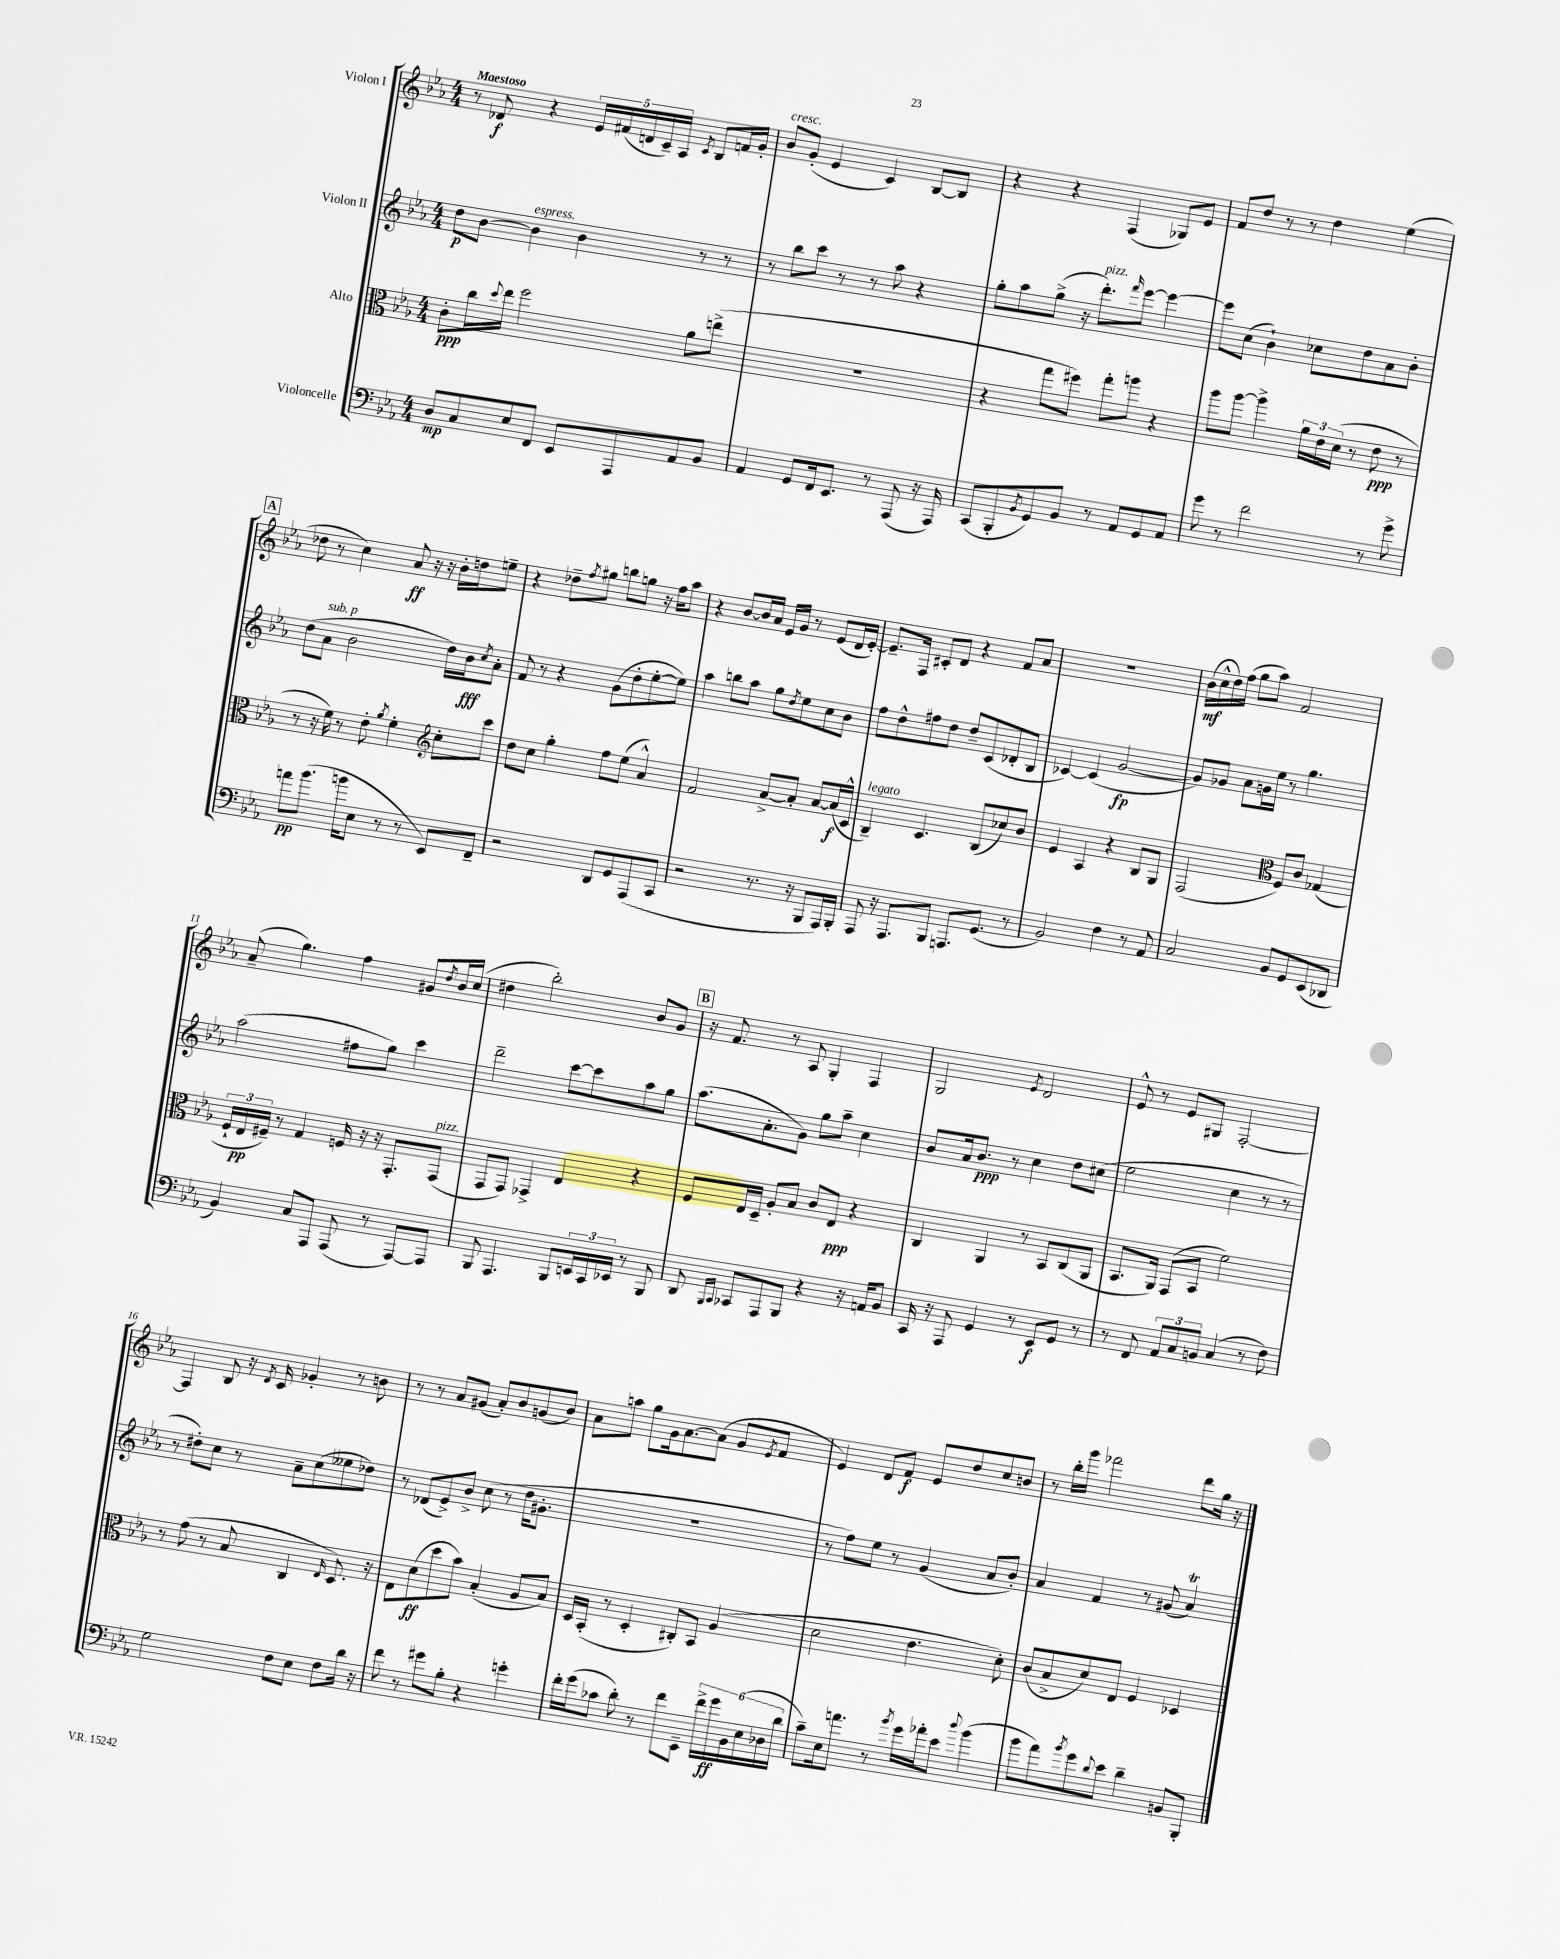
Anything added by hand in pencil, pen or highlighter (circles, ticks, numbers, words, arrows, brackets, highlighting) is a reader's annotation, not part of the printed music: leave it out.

**kern	**kern	**kern	**kern
*staff4	*staff3	*staff2	*staff1
*clefF4	*clefC3	*clefG2	*clefG2
*k[b-e-a-]	*k[b-e-a-]	*k[b-e-a-]	*k[b-e-a-]
*M4/4	*M4/4	*M4/4	*M4/4
8D/L	8c'\L	8dd\L	8r
8C/	16cc\L	[8b-\J	8d-/
.	8qqdd/	.	.
.	16ee-\JJ	.	.
8E-/	2ff\	4b-\]	4r
8FF/J	.	.	.
8EE-/L	.	4b-\	20e-/LL
.	.	.	(20f#/
.	.	.	20d/
8AAA-/	.	.	.
.	.	.	20c~/)
.	.	.	20A-/JJ
.	.	.	8qc/
8AA-/	8a-\L	8r	8B-/L
8BB-/J	(8ee^\J	8r	16f/L
.	.	.	16g'/JJ
=	=	=	=
4AA-/	1r	8r	8b-/L
.	.	8bb-\L	(8g'/J
8GG/L	.	8ccc\J	4e-/
16FF/k	.	8r	.
8.EE-/J	.	.	.
.	.	8r	4c/)
8r	.	8aa-\	.
(8AAA-/	.	4r	[8B-/L
16r	.	.	8B-/]J
16AAA-/)	.	.	.
=	=	=	=
(8CC/L	4r	8gg'\L	4r
8BBB-'/	.	8aa-\	.
8qBB-/	.	.	.
8GG/)	8gg\L	(8gg^\J	4r
8BB-/J	8ff#\J)	16r	.
.	.	8.ddd'\L)	.
8r	8gg'\L	.	(4F/
.	.	16qqfff/	.
8AA-/L	8aa\J	[8eee-\J	.
8GG/	4r	4eee-\_	8G-/L)
8AA-/J	.	.	8e-/J
=	=	=	=
8g\	8aa-\L	8eee-\]L	8f/L
8r	[8aa-\J	(8cc\J	8dd/J
2f\	4aa-^\]	4b-`\)	8r
.	.	.	8r
.	24a-\LL	8cc-\L	4dd\
.	24e-\	.	.
.	(24d\JJ	.	.
.	8r	8dd\	.
8r	8e-\	8a-\	(4ee-\
8g^\	8r	8b-'\J	.
=	=	=	=
8a\L	8r	(8dd\L	8dd-\
(8.b-\J	16r	8a-\J	8r
.	16f\)	.	.
.	8r	2b-\	4cc\)
16b\LK	.	.	.
8E-\J	8e-'\	.	.
.	8qa-/	.	.
8r	4f'\	.	8a-/
8r	.	.	16r
.	.	.	16r
*	*clefG2	*	*
8EE-/L)	8cc'\L	16dd\LL)	16b-'\LL
.	.	16b-\J	16dd\J
.	.	8qcc/	.
8FF~/J	8ccc\J	8a-'\J	8ee~\J
=	=	=	=
2r	8dd\L	8f/	4r
.	8cc\J	8r	.
.	4gg'\	4r	8dd-~\L
.	.	.	8qff/
.	.	.	8gg#\J
8DD/L	8ff\L	(8g\L	8bb\L
8GG/	(8ee-\J	8dd'\	8gg\J
(8AAA-/	4a-^^/)	[8ee-'\	16r
.	.	.	16ff\LK
8CC/J	.	8ee-\]J)	8aa-\J
=	=	=	=
2r	2f/	4aa-\	4r
.	.	8bb\L	[8b-/L
.	.	8aa-\J	16b-/]L
.	.	.	16a-/JJ
8.r	[8a-^/L	8gg\L	16e-/LL
.	.	.	16g/JJ
.	.	8qdd/	.
.	8a-'/]J	8ee-\	8r
16r	.	.	.
8BBB-/L	[8a-/L	8cc\	(8e-/L
16AAA-/L)	(16a-/]L	8b-\J	16d/L
16BBB-'/JJ	16c^^/JJ	.	[16e-'/JJ)
=	=	=	=
8AAA-/	4B-~/)	8ff\L	8.e-~/]L
16r	.	8dd^^\	.
8.AAA-/L	.	.	16F/Jk
.	4.c/	8ff#\	8c#'/L
8BBB-/J	.	8dd\J	8d/J
8.AAA/L	.	8dd~/L	4r
.	(8B-/L	(8c/	.
(8.GG/J	.	.	.
.	8cc-/)	8d-'/	8f/L
8r	8b-/J	8B-/J	8a-/J
=	=	=	=
2BB-/)	4e-/	[4c-/)	1r
.	4A-/	(4c-/]	.
4F\	4r	[2g/	.
8r	8B-/L	.	.
8AA-/	8G/J	.	.
=	=	=	=
2C/	(2F/	8g/]L)	(16b-\LL
.	.	.	16cc^^\
.	.	8g-/J	16dd\)
.	.	.	(16ff\JJ
.	.	8a-\L	8gg\L
.	.	16g\L	8aa-\J)
.	.	16ee-\JJ	.
*	*clefC3	*	*
8BB-/L	8F/L)	8r	2f/
8GG/	8c/J	4.gg\	.
(8EE-/	(4G-/	.	.
8DD-/J	.	.	.
=	=	=	=
4BB-/)	24F`/LL	(2aa-\	(8a-~/
.	24E-/	.	.
.	24F#~/JJ)	.	.
.	8r	.	4.gg\)
8C/L	4G/	.	.
8AAA-/J	.	.	.
(8AAA-/	16F/	8ff#\L	4ff\
.	16r	.	.
8r	16r	8gg\J)	.
.	8.GG'/L	.	.
[8AAA-/L)	.	4ccc\	8g#/L
.	.	.	8qdd/
8AAA-/]J	(8GG/J	.	16b-/L
.	.	.	(16cc/JJ
=	=	=	=
8BBB-/	8GG/L	2ddd~\	4dd#\
4.AAA-/	8GG/J)	.	.
.	4GG-^/	.	2bb-'\)
8BBB-/L	4E-/	[8ccc\L	.
24EE/L	.	8ccc\]	.
24CC/	.	.	.
24EE-/JJ	.	.	.
8r	4r	8aa-\	8b-/L
8BBB-/	.	8gg\J	8g/J
=	=	=	=
8DD/	8F/L	(8.aa-\L	16r
.	.	.	8.f/
16qqBBB-/LL	.	.	.
16qqCC/JJ	.	.	.
8CC-/L	16E-/L	.	.
.	16D~/JJ	8.a-'\	.
8AAA-/	8A-'/L	.	8r
8BBB-/J	8B-/J	8g\J)	8A-/
4r	8c/L	8gg\L	4G'/
.	8E-/J	8aa-~\J	.
16r	4r	4cc\	4F/
16AA/LK	.	.	.
8BB-/J	.	.	.
=	=	=	=
16CC/	4C/	8b-/L	2G/
16r	.	.	.
8AAA-/	.	16a-/k	.
.	.	8.b-/J	.
4GG/	4AA-/	.	.
.	.	8r	.
.	.	.	8qe-/
8r	8r	4cc\	2d/
8EE-/L	8BB-/L	.	.
8GG/J	(8C/	8dd\L	.
8r	8AA-/J	(8cc#\J	.
=	=	=	=
8r	8.BB-/L	2ee-\	8e-^^/
8FF/	.	.	8r
.	16AA-/Jk)	.	.
12AA-/L	(8GG/L	.	8e-/L
12C/	.	.	.
.	8BB-/J	.	8G#/J
12BB/J	.	.	.
(4C/	2f\)	4cc\	[2F'/
8r	.	8r	.
8F\)	.	8r	.
=	=	=	=
2G\	8r	8r	4F/]
.	(8g\	8dd#'\L)	.
.	8r	8cc\J	8B-/
.	8B-/	8r	16r
.	.	.	8qd/
.	.	.	16c/
8F\L	4C/	8a-~\L	4g-'/
8E-\J	.	(8cc\	.
.	16qqE-/	.	.
8F\L	8.D/)	8ee--\	8r
16d\Jk	.	8dd-\J)	8b\
16r	16r	.	.
=	=	=	=
8f\	8E-\L	8r	8r
8r	(8d\	(8d-/L	8r
8g#\L	8dd\	8e-^/)	8a-/L
8B-'\J	8b-\J)	8b-^/J	(8g#/J
4r	(4B-'/	(8cc\	8a-'/L)
.	.	8r	8b-/
4g'\	8A-/L	16dd\LK	(8g/
.	.	8.g#'\J	.
.	8B-/J)	.	8b-/J)
=	=	=	=
16f'\LL	16D/LL	1r	8a-\L
(16g\J	(16BB-'/JJ	.	.
8c-\J	8r	.	8aa\J
8d'\)	4D'/	.	8gg\L
8r	.	.	16g\k
.	.	.	[8.a-\
8f\L	8C#'/L)	.	.
8EE-~\J	8BB-/J	.	(8a-\]J
24f^\LL	(4A-/	.	8g/L
24g\	.	.	.
24BB-\	.	.	.
.	.	.	8qe-/
(24E-\	.	.	8f/J
24D-\	.	.	.
24d\JJ	.	.	.
=	=	=	=
8c~\L)	2d\	8r	4e-/)
16E-\k	.	8ff\L)	.
8.a\J	.	.	.
.	.	8ee-\J	8d/L
8r	.	8r	8f/J
8qb-/	.	.	.
16g\LL	4.e-\	(4g/	8e-/L
16a-'\J	.	.	.
8e-\J	.	.	8dd/
8qqdd/	.	.	.
(4b-\	.	8a-/L	8cc/
.	8d'\)	8b-'/J)	8b/J
=	=	=	=
8b-\L	(8c/L	4a-/	8r
8a-\)	8B-^/	.	16bb-'\LL
.	.	.	16ggg\JJ
8qb-/	.	.	.
8g\	8d/)	4f/	2fff-\
8qqd/	.	.	.
8e-\J	8E-/J	.	.
4d~\	4F/	8r	.
.	.	(8g#/	.
8BB/L	4D-/	4a-/)	8ddd\L
8BBB-'/J	.	.	16gg\Jk
.	.	.	16r
==	==	==	==
*-	*-	*-	*-
